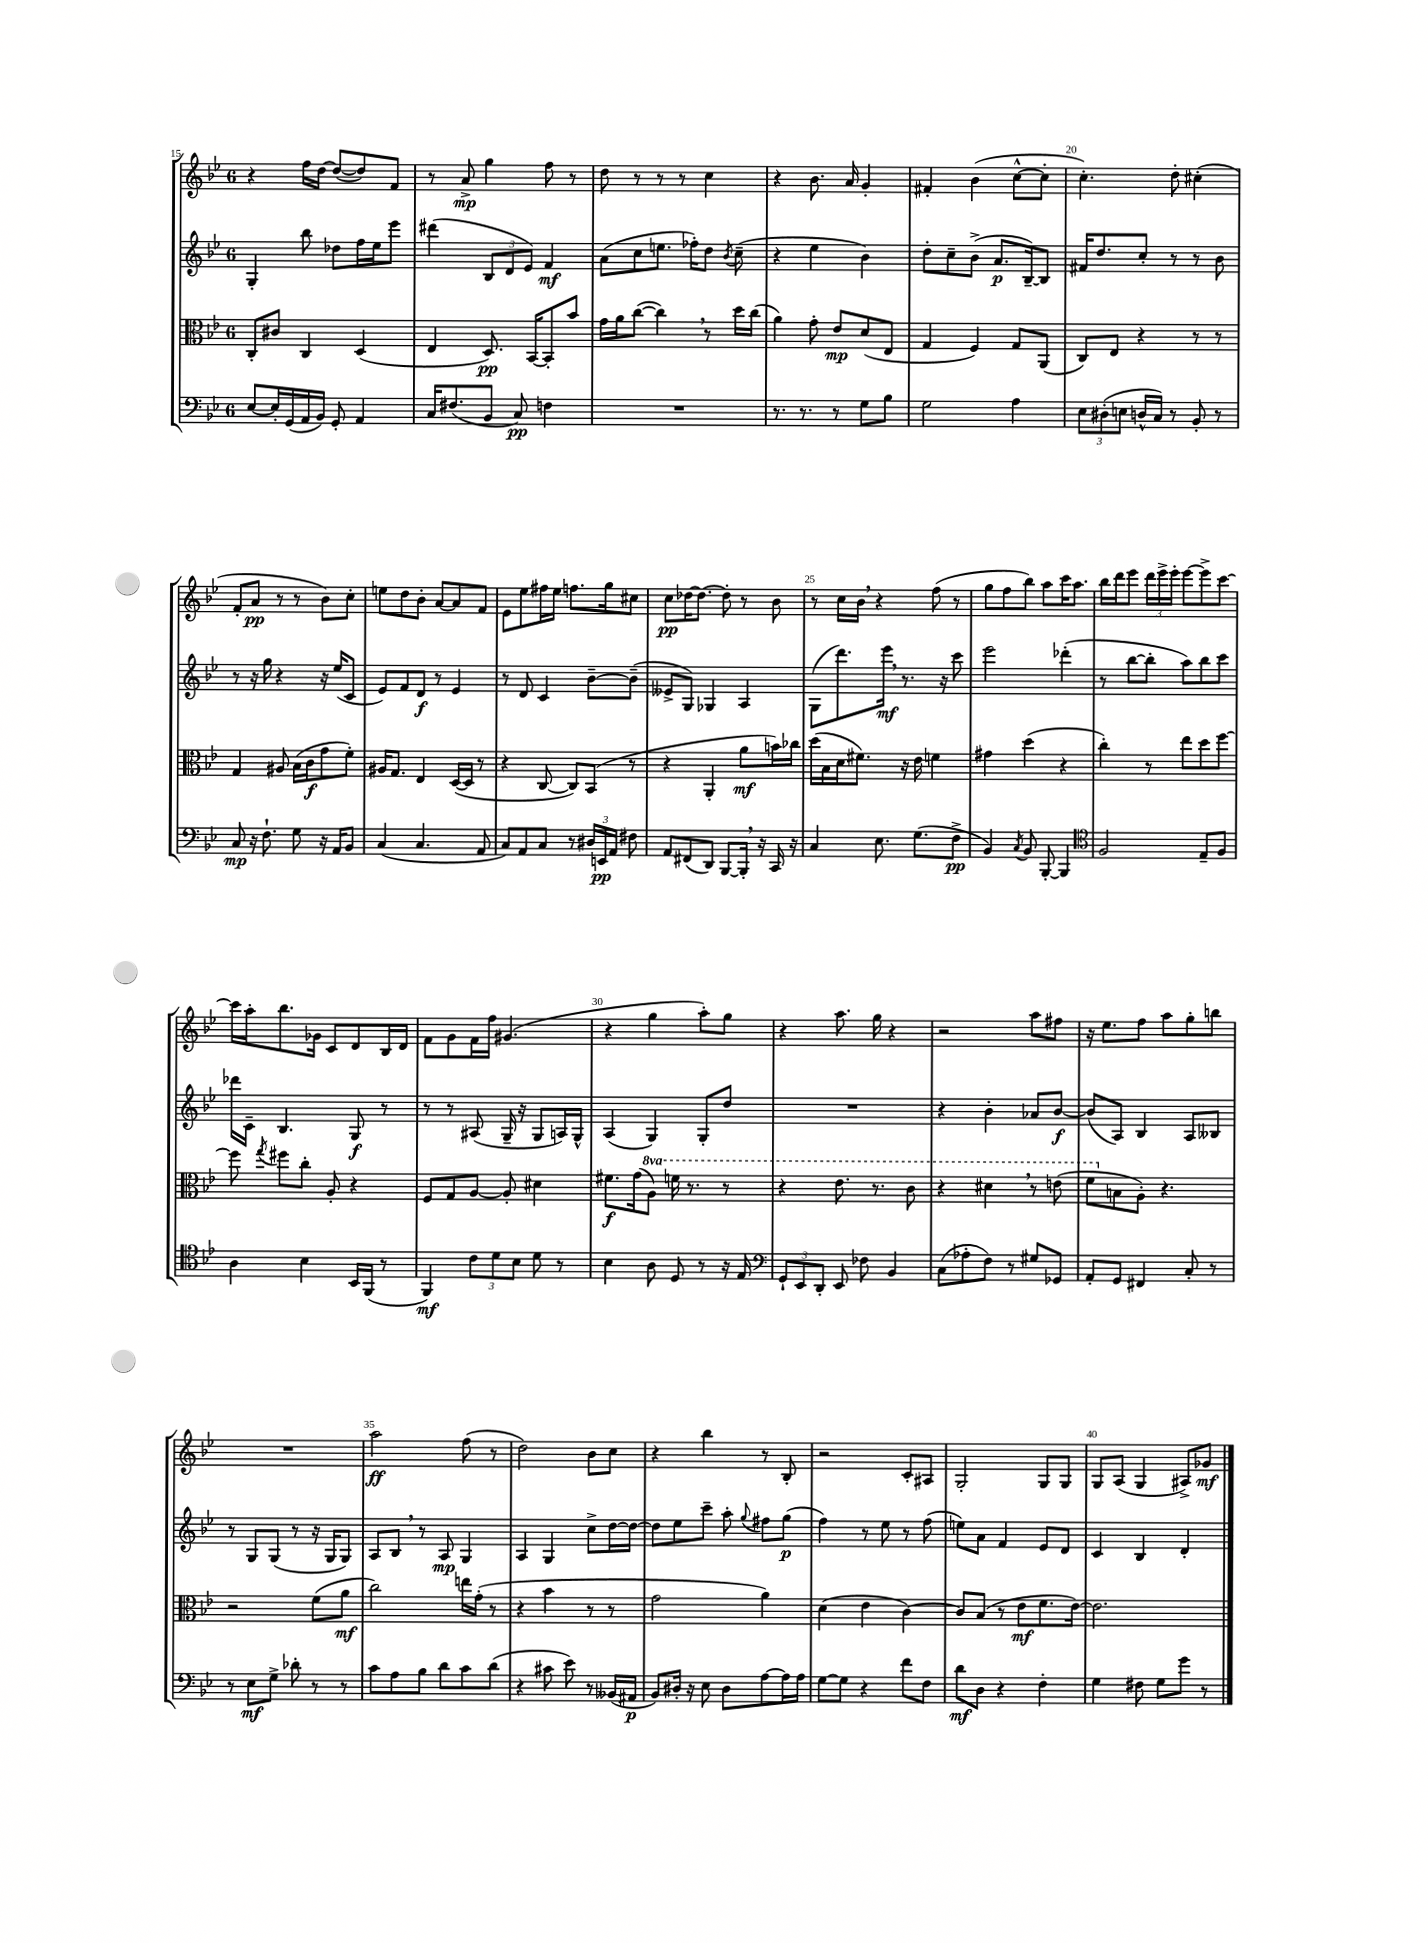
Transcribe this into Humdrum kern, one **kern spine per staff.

**kern	**kern	**kern	**kern
*staff4	*staff3	*staff2	*staff1
*clefF4	*clefC3	*clefG2	*clefG2
*k[b-e-]	*k[b-e-]	*k[b-e-]	*k[b-e-]
*M6/8	*M6/8	*M6/8	*M6/8
[8E-	8C'	4G'	4r
16E-']	8c#	.	.
(16GG	.	.	.
16AA	4C	8bb-	16ff
16BB-)	.	.	[16dd
8GG'	.	8dd-	(8dd_
4AA	(4D	16ff	8dd])
.	.	16ee-	.
.	.	8eee-	8f
=	=	=	=
16C	4E-	(4ddd#	8r
(8.F#	.	.	.
.	.	.	8a^
8BB-	8.D)	12B-	4gg
.	.	12d	.
8C)	.	.	.
.	.	12e-)	.
.	[16BB-	.	.
4F	8BB-']	4f	8ff
.	8b-	.	8r
=	=	=	=
2.r	16g	(8a	8dd
.	16a	.	.
.	([8cc	8cc	8r
.	4cc])	8.ee	8r
.	.	.	8r
.	.	16ff-')	.
.	8r	8dd	4cc
.	.	8qb-	.
.	16dd	(8cc~	.
.	(16cc	.	.
=	=	=	=
8.r	4a)	4r	4r
8.r	.	.	.
.	8g'	4ee-	8.b-
8r	8e-	.	.
.	.	.	16a
8G	(8d	4b-)	4g'
8B-	8E-	.	.
=	=	=	=
2G	4G	8dd'	4f#'
.	.	8cc~	.
.	4F)	(8b-^	(4b-
.	.	8.a	.
4A	8G	.	[8cc^^
.	.	[16B-~)	.
.	(8AA	8B-]	8cc']
=	=	=	=
12E-	8C)	16f#	4.cc')
.	.	8.dd	.
(12D#'	.	.	.
.	8E-	.	.
12E	.	.	.
16D^^	4r	8cc'	.
16C)	.	.	.
8r	.	8r	8dd'
8BB-'	8r	8r	(4cc#'
8r	8r	8b-	.
=	=	=	=
8C	4G	8r	8f'
16r	.	16r	8a
8.F`	.	16gg	.
.	8A#	4r	8r
8G	(16B-	.	8r
.	16c	.	.
16r	8g	16r	8b-)
16AA	.	(16ee-	.
8BB-	8f')	8c	8cc'
=	=	=	=
(4C	16A#	8e-)	8ee
.	8.G	.	.
.	.	8f	8dd
4.C	4E-	8d	8b-'
.	.	8r	[8a
.	([16D	4e-	8a]
.	16D]	.	.
8AA	8r	.	8f
=	=	=	=
8C)	4r	8r	8e-
8AA	.	8d	8ee-
8C	[8C	4c	16ff#
.	.	.	16ee-
8r	8C])	.	8.ff
24D#	(8BB-	[8b-~	.
24EE	.	.	.
.	.	.	16gg
24AA	.	.	.
8F#	8r	(8b-~]	8cc#
=	=	=	=
8AA	4r	8e--^	8cc
(8FF#	.	8G)	[16dd-
.	.	.	8.dd-_
8DD)	4AA'	4G-	.
[8BBB-	.	.	8dd-']
16BBB-']	8a	4A	8r
16r	.	.	.
16CC	16b)	.	8b-
16r	16cc-	.	.
=	=	=	=
4C	(16dd	(8G	8r
.	16B-	.	.
.	16d	8.ddd)	16cc
.	8.f#)	.	16b-
8.E-	.	.	4r
.	.	16eee-	.
.	16r	8.r	.
(8.G	16e-	.	.
.	4f	.	(8ff
.	.	16r	.
8F^	.	8ccc	8r
=	=	=	=
4BB-)	4g#	2eee-	8gg
.	.	.	8ff
8qC	.	.	.
8BB-	(4dd	.	8bb-)
[8BBB-'	.	.	8aa
4BBB-]	4r	(4ddd-'	16ccc
.	.	.	8.aa
=	=	=	=
*clefC4	*	*	*
2F	4cc')	8r	16bb-
.	.	.	16ddd
.	.	[8bb-	8eee-
.	8r	8bb-']	24ddd
.	.	.	24eee-^
.	.	.	24eee-'
.	8ee-	8aa)	[8eee-
8E-~	8dd	8bb-	8eee-^]
8F	[8ff	8ccc	[8ccc
=	=	=	=
4A	8ff]	16ddd-	16ccc]
.	.	16c~	16aa'
.	8qgg	.	.
.	8ff#	4.B-	8.bb-
4B-	8cc'	.	.
.	.	.	16g-
.	8A'	.	8c
16BB-	4r	8G	8d
(16FF	.	.	.
8r	.	8r	16B-
.	.	.	16d
=	=	=	=
4FF)	8F	8r	8f
.	8G	8r	8g
12c	[8A	(8A#	16f
.	.	.	16ff
12d	.	.	.
.	8A']	16G~	(4.g#
12B-	.	.	.
.	.	16r	.
8d	4d#	8G	.
8r	.	16A)	.
.	.	16G^^	.
=	=	=	=
4B-	8.f#	(4A	4r
.	(16g	.	.
8A	8a)	4G)	4gg
8D	16ff	.	.
.	8.r	.	.
8r	.	8G'	8aa')
16r	8r	8dd	8gg
16E-	.	.	.
=	=	=	=
*clefF4	*	*	*
12GG`	4r	2.r	4r
12EE-	.	.	.
12DD'	.	.	.
8EE-	8.ee-	.	8.aa
8F-	.	.	.
.	8.r	.	16gg
4BB-	.	.	4r
.	8cc	.	.
=	=	=	=
(8C	4r	4r	2r
8A-'	.	.	.
8F)	4dd#	4b-'	.
8r	.	.	.
8G#	8r	8a-	8aa
8GG-	(8ee	[8b-	8ff#
=	=	=	=
8AA'	8ff	(8b-]	16r
.	.	.	8.ee-
8GG	8B	8A)	.
4FF#	8A')	4B-	8ff
.	4.r	.	8aa
8C'	.	8A	8gg'
8r	.	8B--	8bb
=	=	=	=
8r	2r	8r	2.r
8E-	.	8G	.
8G^	.	(8G	.
8d-'	.	8r	.
8r	(8f	16r	.
.	.	16G	.
8r	8a	8G)	.
=	=	=	=
8c	2cc)	8A	2aa
8A	.	8B-	.
8B-	.	8r	.
8d	.	8A	.
8c	16ee	4G	(8ff
.	(16g'	.	.
(8d	8r	.	8r
=	=	=	=
4r	4r	4A	2dd)
8c#	4b-	4G	.
8e-)	.	.	.
8r	8r	8cc^	8b-
(16BB--	8r	[16dd	8cc
16AA#	.	16dd_	.
=	=	=	=
8BB-)	2g	8dd]	4r
16D#'	.	8ee-	.
16r	.	.	.
8E-	.	8ccc~	4bb-
8D#	.	8aa'	.
.	.	8qqgg	.
[8A	4a)	8ff#	8r
16A]	.	(8gg	8B-'
16A	.	.	.
=	=	=	=
[8G	(4d	4ff)	2r
8G]	.	.	.
4r	4e-	8r	.
.	.	8ee-	.
8f	[4c)	8r	8c'
8F	.	(8ff	8A#
=	=	=	=
8d	8c]	8ee)	2G'
8D	(8B-	8a	.
4r	8r	4f	.
.	8e-	.	.
4F'	8.f	8e-	8G
.	.	8d	8G
.	[16e-)	.	.
=	=	=	=
4G	2.e-]	4c	8G
.	.	.	(8A
8F#	.	4B-	4G
8G	.	.	.
8g	.	4d'	8A#^)
8r	.	.	8g-
==	==	==	==
*-	*-	*-	*-
